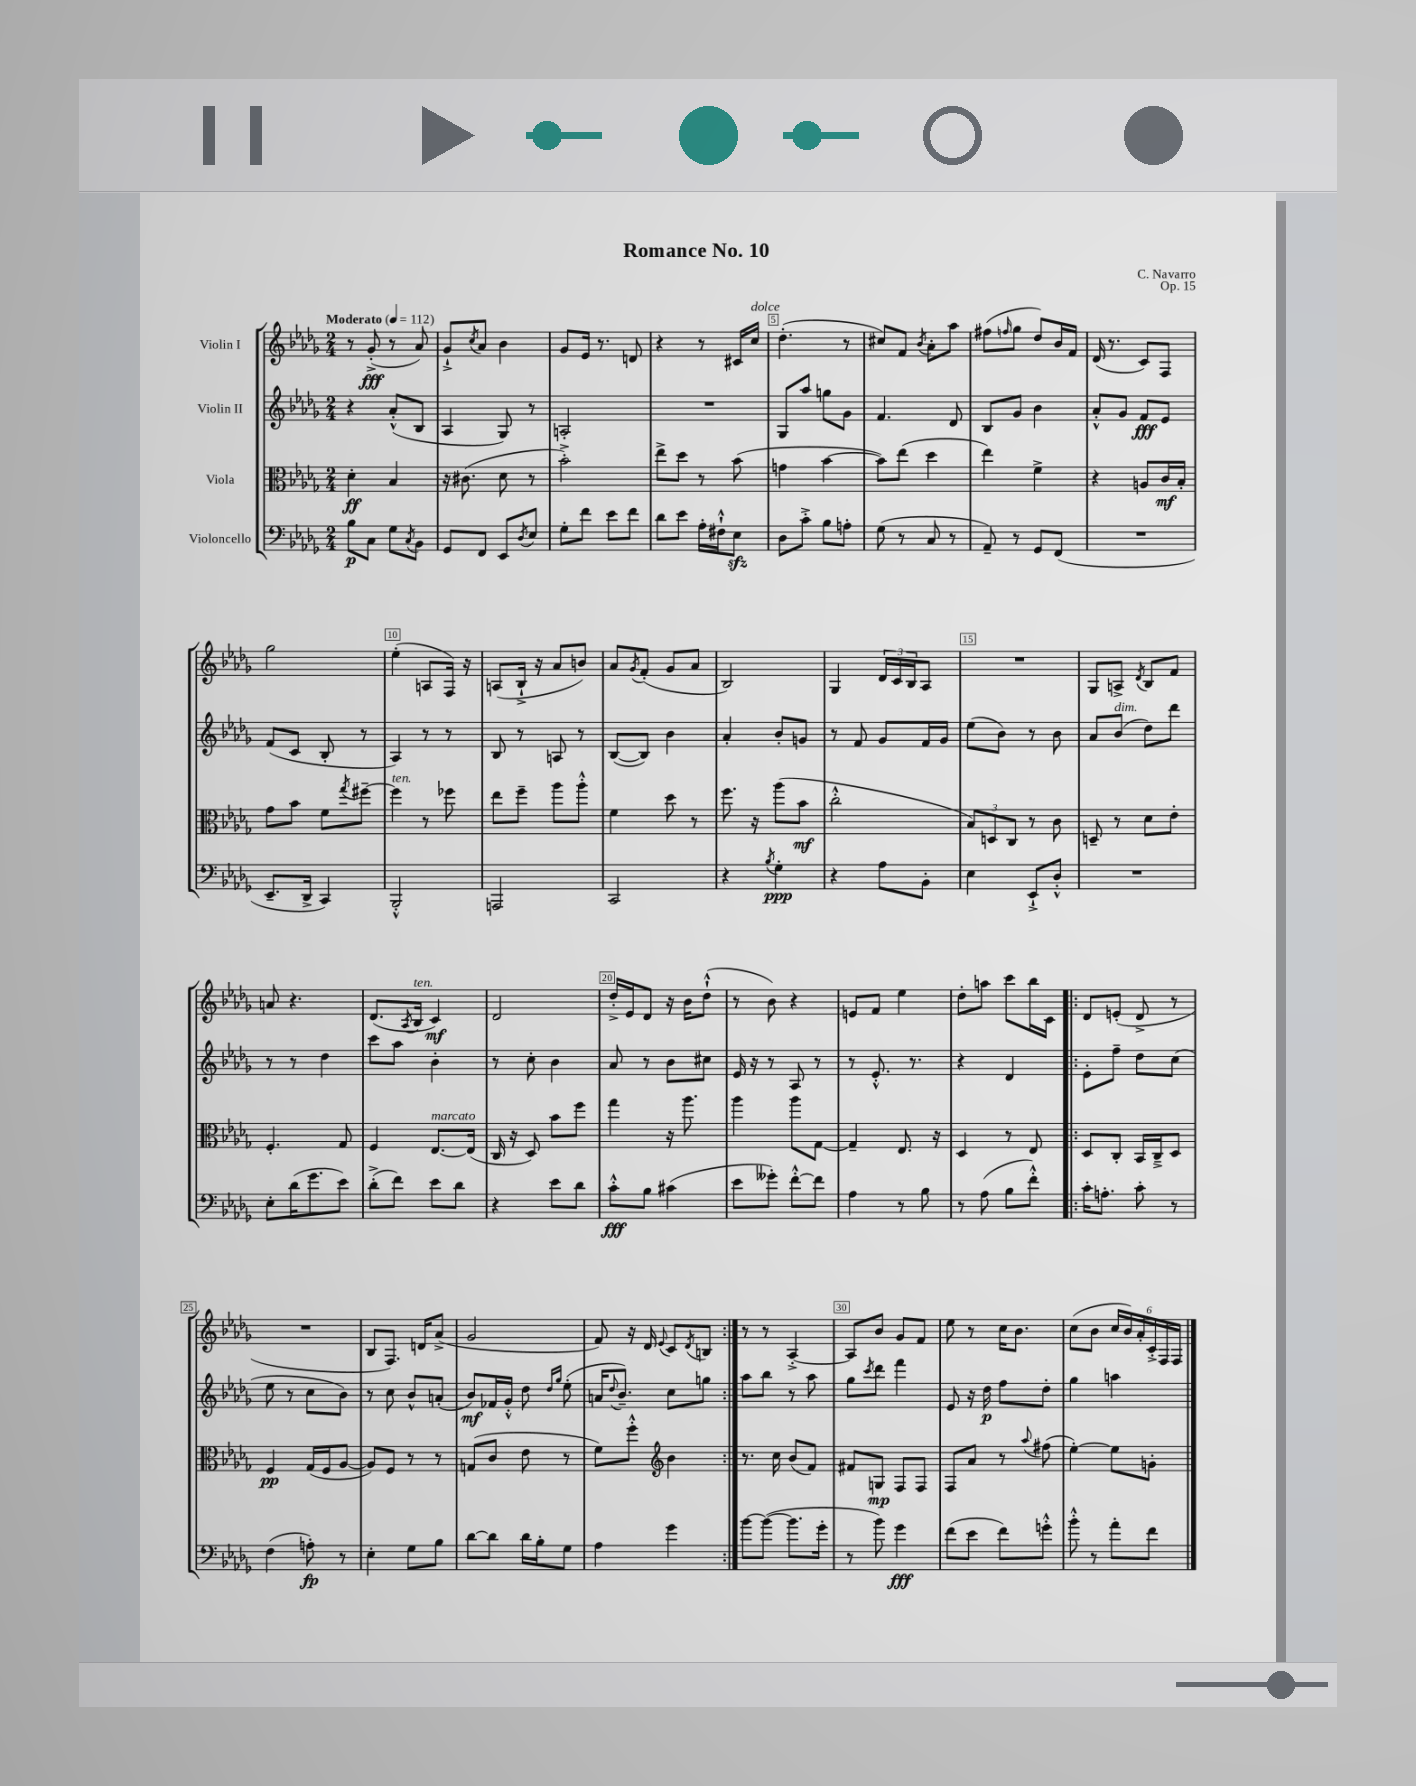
\header { title = "Romance No. 10" composer = "C. Navarro" opus = "Op. 15" }
<<
\new StaffGroup <<
\new Staff = "s0" \with { instrumentName = "Violin I" } {
    \clef treble \key des \major \numericTimeSignature \time 2/4 \tempo "Moderato" 4 = 112
    r8 ges'8-.->\fff( r8 aes'8) |
    ges'8-!-> \acciaccatura { c''8 } aes'8 bes'4 |
    ges'8 ees'16 r8. d'8 |
    r4 r8 cis'16 c''16^\markup { \italic "dolce" } |
    des''4.-.( r8 |
    cis''8) f'8 \acciaccatura { bes'8 } aes'8-. aes''8 |
    fis''8( \grace { f''16 } ges''8 des''8) bes'16 f'16 |
    des'16( r8. c'8) f8 |
    ges''2 |
    ees''4-.( a8 f16) r16 |
    a8( bes16-!-> r16 aes'8 b'8) |
    aes'8 \acciaccatura { ges'8 } f'8-.( ges'8 aes'8 |
    bes2) |
    ges4 \tuplet 3/2 { des'16 c'16 bes16 } aes8 |
    R2 |
    ges8 a8-> \acciaccatura { des'8 } bes8 f'8 |
    a'8 r4. |
    des'8.( \acciaccatura { aes8 } bes16^\markup { \italic "ten." } c'4\mf) |
    des'2 |
    des''16-.-> ees'16 des'8 r16 bes'16 des''8-!-^( |
    r8 bes'8) r4 |
    e'8 f'8 ees''4 |
    des''8-. a''8 c'''8 bes''16 c'16 |
    \repeat volta 2 { des'8 e'8-.( des'8-> r8 |
    R2 |
    bes8 f8.) d'16 aes'8->( |
    ges'2 |
    f'8) r16 des'16 \appoggiatura { ees'8 } c'8 \acciaccatura { des'8 } b8 | }
    r8 r8 aes4~-.-> |
    aes8 bes'8 ges'8 f'8 |
    ees''8 r8 c''16 bes'8. |
    c''8( bes'8 \tuplet 6/4 { c''16 bes'16) aes'16-. c'16-.-> f16 f16 } \bar "|." |
}
\new Staff = "s1" \with { instrumentName = "Violin II" } {
    \clef treble \key des \major \numericTimeSignature \time 2/4
    r4 aes'8-.-^( bes8 |
    aes4 ges8) r8 |
    a2-. |
    R2 |
    ges8 aes''8 g''8 ges'8 |
    f'4. des'8 |
    bes8 ges'8 bes'4 |
    aes'8-.-^ ges'8 f'8\fff ees'8 |
    f'8( c'8 bes8-. r8 |
    aes4) r8 r8 |
    bes8 r8 a8 r8 |
    bes8~( bes8) bes'4 |
    aes'4-. bes'8-. g'8 |
    r8 f'8 ges'8 f'16 ges'16 |
    ees''8( bes'8) r8 bes'8 |
    aes'8 bes'8^\markup { \italic "dim." }( des''8) des'''8 |
    r8 r8 des''4 |
    c'''8 aes''8 bes'4-. |
    r8 c''8-. bes'4 |
    aes'8 r8 bes'8 cis''8 |
    ees'16 r16 r8 aes8 r8 |
    r8 ees'8.-.-^ r8. |
    r4 des'4 |
    \repeat volta 2 { ees'8-. f''8-- des''8 c''8( |
    ees''8 r8 c''8 bes'8) |
    r8 c''8 bes'8-^ a'8-.( |
    bes'8\mf) fes'16 ges'16-.-^ des''8 \grace { des''16 ges''16 } ees''8-.( |
    a'16 \appoggiatura { des''8 } bes'8.--) c''8 g''8 | }
    aes''8 bes''8 r8 aes''8 |
    ges''8 \acciaccatura { c'''8 } des'''8 f'''4 |
    ees'8 r16 des''16\p f''8 des''8-. |
    ges''4 a''4 \bar "|." |
}
\new Staff = "s2" \with { instrumentName = "Viola" } {
    \clef alto \key des \major \numericTimeSignature \time 2/4
    des'4-.\ff bes4 |
    r16 cis'8.( des'8 r8 |
    bes'2-.->) |
    ees''8-> des''8 r8 bes'8( |
    g'4 bes'4~ |
    bes'8) ees''8( des''4 |
    ees''4) f'4-> |
    r4 a8 c'16\mf bes16-. |
    ges'8 bes'8 f'8 \acciaccatura { ges''8 } fis''8~-- |
    fis''4^\markup { \italic "ten." } r8 fes''8 |
    ees''8 f''8-- aes''8 aes''8-.-^ |
    f'4 des''8 r8 |
    f''8. r16 aes''8( bes'8\mf |
    c''2-.-^ |
    \tuplet 3/2 { bes8) d8 c8 } r8 c'8 |
    d8-- r8 des'8 ees'8-. |
    f4.-. ges8 |
    f4 ees8.~^\markup { \italic "marcato" } ees16( |
    c16 r16 des8) bes'8 f''8 |
    ges''4 r16 aes''8. |
    aes''4 aes''8 ges8~ |
    ges4-- ees8. r16 |
    des4 r8 ees8 |
    \repeat volta 2 { des8 c8-. bes,16 c16---> des8 |
    f4\pp ges16( f16 aes8~ |
    aes8) f8 r8 r8 |
    g8( c'8 ees'8 r8 |
    f'8) f''8-.-^ \clef treble bes'4 | }
    r8. c''16 bes'8( f'8) |
    fis'8 g8\mp f8 f8 |
    f8 aes'8 r8 \appoggiatura { aes''8 } fis''8( |
    ees''4~-.) ees''8 g'8-. \bar "|." |
}
\new Staff = "s3" \with { instrumentName = "Violoncello" } {
    \clef bass \key des \major \numericTimeSignature \time 2/4
    bes8\p c8 ges8 \acciaccatura { c8 } bes,8 |
    ges,8 f,8 ees,8 \acciaccatura { des8 } ees8 |
    ges8-. f'8 ees'8 f'8 |
    des'8 ees'8 aes16-. fis16-!-^ ees8\sfz |
    des8 c'8-.-> bes8 a8-. |
    ges8( r8 c8 r8 |
    aes,8--) r8 ges,8 f,8( |
    R2 |
    ees,8.-- des,16-> c,4) |
    bes,,2-.-^ |
    a,,2 |
    c,2 |
    r4 \acciaccatura { bes8 } ges4-.\ppp |
    r4 aes8 bes,8-. |
    ees4 ees,8-!-> des8-.-^ |
    R2 |
    ees8-. des'16( ges'8. ees'8) |
    des'8-.->( f'8) ees'8 des'8 |
    r4 ees'8 des'8 |
    c'8-.-^\fff bes8 cis'4( |
    ees'8 geses'8-.) f'8~-.-^ f'8 |
    aes4 r8 bes8 |
    r8 aes8( bes8 f'8-.-^) |
    \repeat volta 2 { c'16-. a8.-. c'8-. r8 |
    f4( a8-.\fp) r8 |
    ees4-. ges8 bes8 |
    des'8~ des'8 des'16 bes16-. ges8 |
    aes4 ges'4 | }
    bes'8~ bes'8~( bes'8. ges'16-. |
    r8 bes'8) ges'4\fff |
    f'8( ees'8 f'8) g'8-.-^ |
    bes'8-.-^ r8 aes'8-. f'8 \bar "|." |
}
>>
>>
\layout { \context { \Score \override BarNumber.break-visibility = ##(#f #t #t) barNumberVisibility = #(every-nth-bar-number-visible 5) \override BarNumber.stencil = #(make-stencil-boxer 0.1 0.3 ly:text-interface::print) } }
